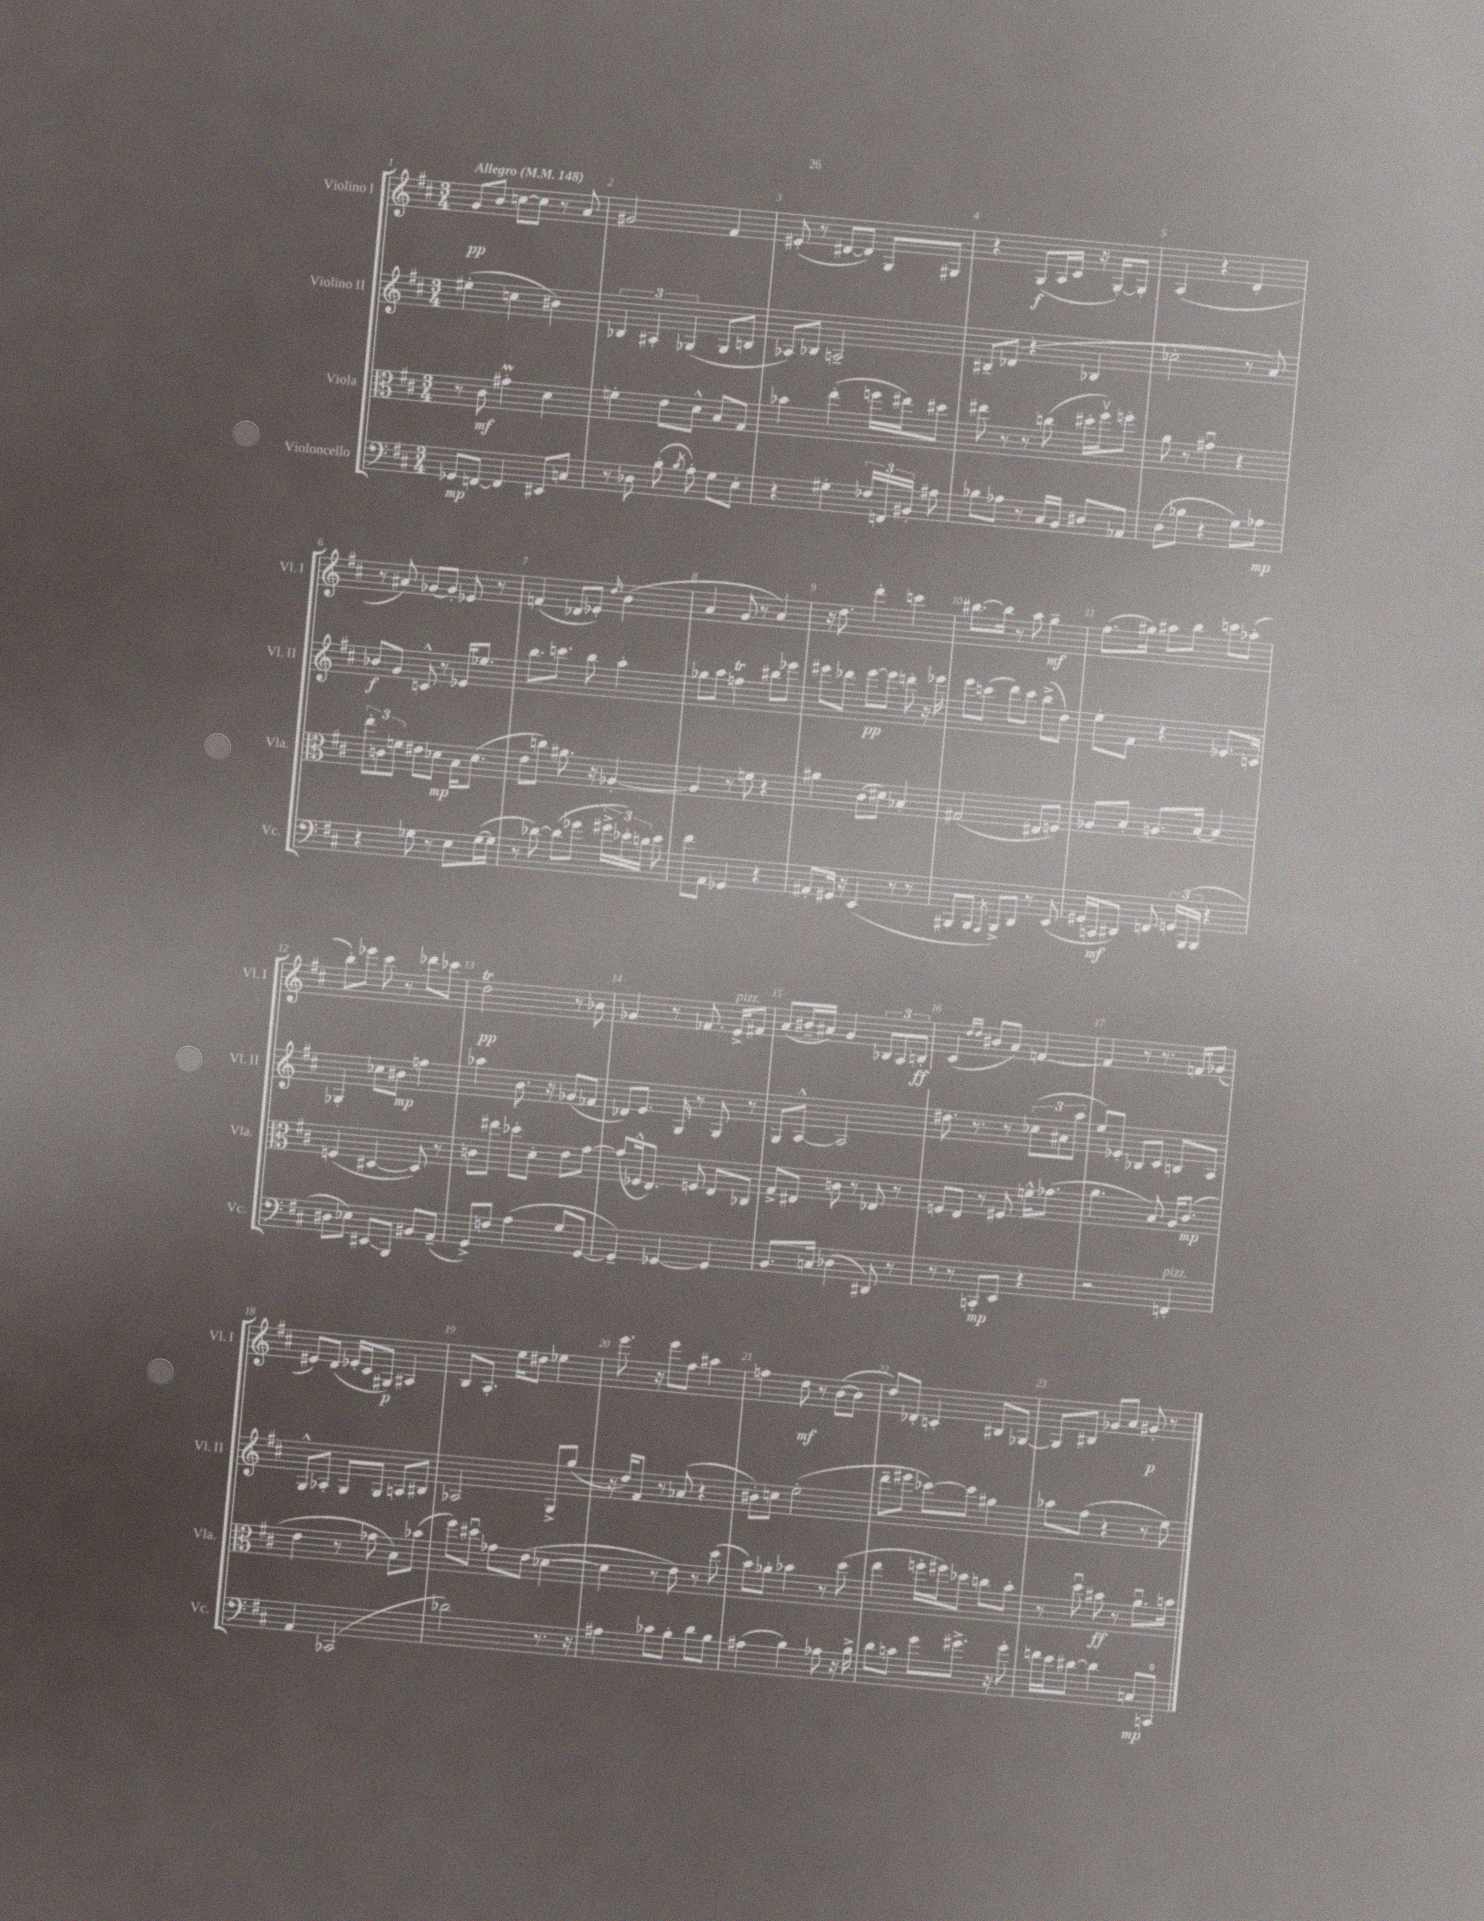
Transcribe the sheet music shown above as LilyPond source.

<<
\new StaffGroup <<
\new Staff = "s0" \with { instrumentName = "Violino I" shortInstrumentName = "Vl. I" } {
    \clef treble \key d \major \numericTimeSignature \time 3/4 \tempo "Allegro" 4 = 148
    \autoBeamOff g'8[\pp b'8] c''8[~ c''8] r8 a'8 |
    gis'2 fis'4 |
    eis'8-.( r8 dis'8[~ dis'8]) g8[ gis8] |
    r4 g8[\f( a16 cis'16] r16 g16[~-.) g8]-. |
    a4( r4 d'4-. |
    r8 ais'8) ges'8[~ ges'8]-. ees'8 r8 |
    f'4( des'8[ ees'8]-.) \grace { d''16 } b'4( |
    a'4 g'8 r8 a'4) |
    r16 d''8. d'''4-. c'''4 |
    bis''8.[~ bis''16] r8 a''8 g''4--\mf |
    fis''8.[( gis''16]) ais''8[ b''8] c'''8[ aes''8]-.( |
    b''8[-.) ees'''8] cis'''8 r8 des'''8[ ces'''8] |
    d''2\trill\pp r8 bes'8 |
    ges'4 r8 fes'8. e'16[->^\markup { \italic "pizz." } fis'8] |
    a'8[( bis'16-- ais'16]) g'4 \tuplet 3/2 { bes8[ a8 b8]-.\ff } |
    cis'4( \grace { d''16[ d''16] } bis'8[ a'8]) f'4~ |
    f'4 r8 r8. f'16[ ges'8]( |
    eis'8[) d'8]( ees'16[-. cis'16 gis8]\p) ais4 |
    b8[ a8.]-. e''16[ dis''8] ees''4 |
    e'''8. r16 e'''8[ fis''8] ais''4 |
    f''4 d''8\mf r8 b'8[~( b'8] |
    d''8[) des'8]-. c'4-. bis8[ ges8]~ |
    ges8[ bis8] ges'8[ a'8] gis'8-.\p r8 \bar "|." |
}
\new Staff = "s1" \with { instrumentName = "Violino II" shortInstrumentName = "Vl. II" } {
    \clef treble \key d \major \numericTimeSignature \time 3/4
    \autoBeamOff eis''4-.( c''4 bis'4) |
    \tuplet 3/2 { bes4 ais4-. ges4( } ges8[ b8] |
    aes8[) bes8] a2-- |
    bis8[-- des'8]( r4 bes4 |
    ces''2-. r8 a'8) |
    bes'8[\f g'8] c'8-^ r8 ees'16[ ees''8.] |
    b''8.[ c'''8.] b''8 a''4-. |
    ges''8[ a''8] f''4\trill bis''8[ ees'''8] |
    eis'''8[ des'''8] eis'''8[~\pp eis'''8] d'''8-. r16 ees'''16 |
    e'''8[ c'''8]( d'''8[) c'''8] b''8[->( d''8]) |
    e''8[-. fis'8] r4 ees'8.[ c'16] |
    ges4-. ces''8[ bis'8]\mp f''4 |
    aes''4 b'8. r16 ges'8[( fes'8] |
    des'8[) e'8.] g16 r8 g8 r8 |
    g8[ a8]~-^ a2 |
    dis''8. r8. r8 \tuplet 3/2 { ces''8[( ais'8 a''8] } |
    e''8[) ees'8]-. bes8[ cis'8] b8[ a8] |
    g8[-^ aes8]-. g8[ g8] a8[ bis8] |
    aes2 g8[-> g''8]( |
    r16 d''16[) fis'8] r8 aes'8( r4 |
    bis'8[-.) c''8] e''2-.( |
    d'''8[-- eis'''8] ces'''8[~) ces'''8] gis''4 |
    aes''8[ fis''8]( r4 r8 e''8) \bar "|." |
}
\new Staff = "s2" \with { instrumentName = "Viola" shortInstrumentName = "Vla." } {
    \clef alto \key d \major \numericTimeSignature \time 3/4
    \autoBeamOff r8 cis'8\mf gis'4-.\prall d'4 |
    f'4-. e'8[ d'8]-^ b8[ g8] |
    bes'4 e''4-.( f''16[ eis''16) dis''8] |
    eis''8 r8 r8 c''8( dis''16[-. fis''16\upbow) f''8]-. |
    a'8 r8 gis'4\downbow r4 |
    \tuplet 3/2 { e''8[-. c'8 f'8] } eis'8[ des'8]\mp b16[ des'8.]( |
    e'8[ c''8]) ais'8. r16 aes4~-. |
    aes4 r8 f'8 r4 |
    ais'4 cis'8[( dis'8]) bes4-. |
    gis2( eis8[ f8]) |
    aes8[ b8]-. a8.[ b16]~ b4 |
    f4( dis4~ dis8) r8 |
    c'8[ eis''8] des''8[-. d'8]-. e'8[ g'8]~ |
    g'8[( fes16-^ e8.]) f8 e8[ ces8] |
    g8[-> eis8] c'8 r8 ees8 r8 |
    f8[ e8] r8 fis8 f'16[-^ ges'8.]( |
    a'4. b8) a16[ cis'8.]\mp( |
    e'4 r8 ges'8 b8[) bes'8]( |
    fis''8[) dis''8]\downbow ges'8[ e'8]( des'4~ |
    des'4 r8 e'8) r8 d''8( |
    b'8[) aes'8]-. bes'4 r8 d''8( |
    e''4 f''16[-. fis''16) des''8] c''8[ b'8]-. |
    r8 d''8\downbow bis'8\ff r8 a'8.[\downbow b'16] \bar "|." |
}
\new Staff = "s3" \with { instrumentName = "Violoncello" shortInstrumentName = "Vc." } {
    \clef bass \key d \major \numericTimeSignature \time 3/4
    \autoBeamOff ges,8[\mp f,8]~ f,4 eis,8[ c8] |
    r8 des8 b8-.( \acciaccatura { b8 } a8-.) g8[ e8]-. |
    r4 gis4-. \tuplet 3/2 { fes16[ f,16 bis,16]-. } ais8 |
    bes8[ aes8] r8 cis16[ b,16] dis8[ aes,8] |
    d8[( bes8] r4 g8[) aes8]\mp |
    r4 ges8 r8 e8[ ges16~( ges16] |
    r8 des'8~) des'8[( ges'8] \tuplet 3/2 { gis'16[-> ees'16-.) d'16] } ees'8 |
    fis'8[ a,8] ges,4 r4 |
    ais,8[-. gis,16] r16 e,4( r8 r8 |
    bis,,8[ bis,,8] \acciaccatura { a,,8 } bis,,8[->) d,8] r8 e,8( |
    gis,16[ c,16\mf dis,8]) f,8 \tuplet 3/2 { g,16[ b,,16( b,,16] } r4 |
    dis8[ ees8]) eis,8[\glissando b,,8] bis,8[ a,8]--( |
    g,8[->) f8] a4( g8[ g,8]~ |
    g,4--) ges,4~ ges,4 |
    b,8.[ c16] des4( dis,8) r8 |
    r8 r8 c,8[-.\mp e,8] r4 |
    r2 f,4-.^\markup { \italic "pizz." } |
    a,4 ces,2( |
    des'2) r8. r16 |
    ais4 ces'8[ b8]-. d'8[ b8] |
    ais4( b4) aes8 r16 b16-> |
    d'8[ c'8] g'8[ gis'8.]-> r16 gis'8-. |
    f'16[ e'16 dis'8]~ dis'4 c8[\mp c,8]-0 \bar "|." |
}
>>
>>
\layout { \context { \Score \override BarNumber.break-visibility = ##(#f #t #t) barNumberVisibility = #all-bar-numbers-visible } }
